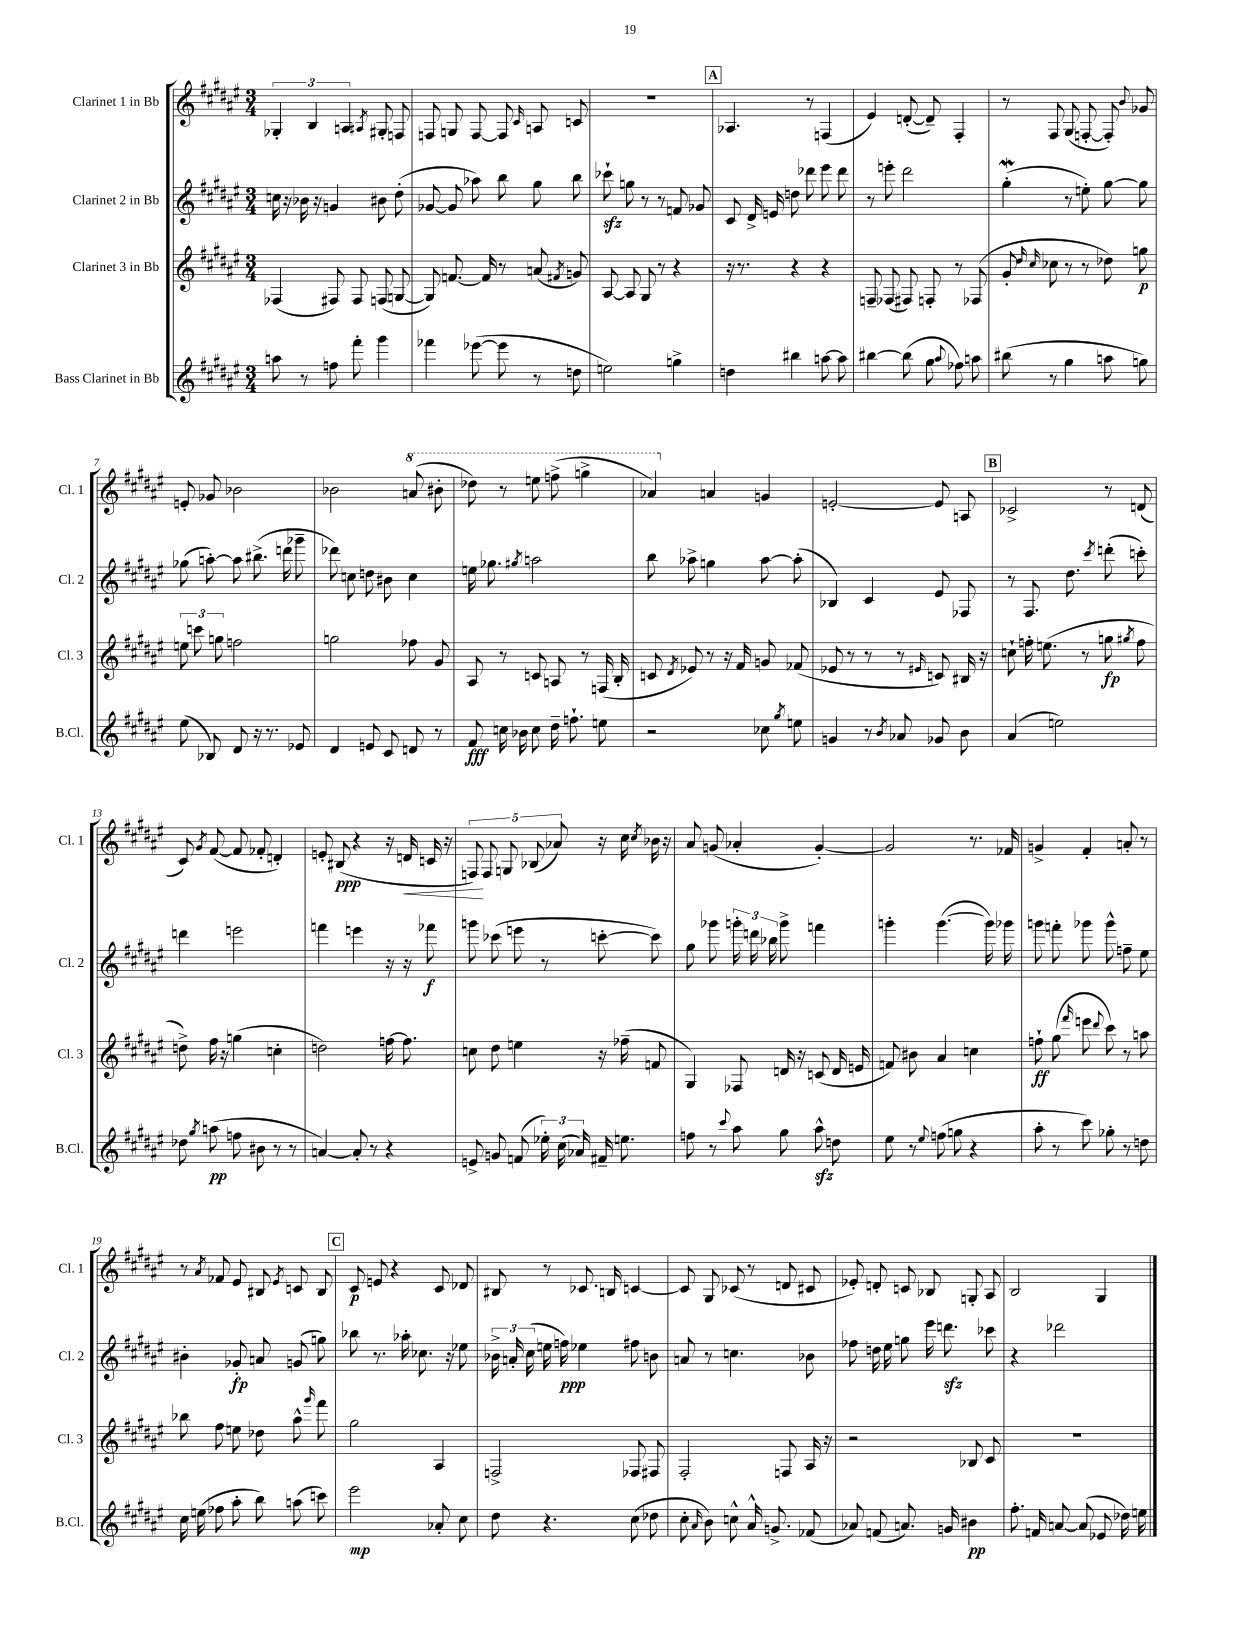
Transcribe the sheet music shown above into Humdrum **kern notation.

**kern	**dynam	**kern	**dynam	**kern	**dynam	**kern	**dynam
*part4	*part4	*part3	*part3	*part2	*part2	*part1	*part1
*staff4	*staff4	*staff3	*staff3	*staff2	*staff2	*staff1	*staff1
*I"Bass Clarinet in Bb	*	*I"Clarinet 3 in Bb	*	*I"Clarinet 2 in Bb	*	*I"Clarinet 1 in Bb	*
*I'B.Cl.	*	*I'Cl. 3	*	*I'Cl. 2	*	*I'Cl. 1	*
*clefG2	*	*clefG2	*	*clefG2	*	*clefG2	*
*k[f#c#g#d#a#e#]	*	*k[f#c#g#d#a#e#]	*	*k[f#c#g#d#a#e#]	*	*k[f#c#g#d#a#e#]	*
*M3/4	*	*M3/4	*	*M3/4	*	*M3/4	*
=1	=1	=1	=1	=1	=1	=1	=1
8aan\	.	(4F-X/	.	16ccn\	.	6G-X'/	.
.	.	.	.	16r	.	.	.
8r	.	.	.	16b-X\	.	.	.
.	.	.	.	.	.	6B/	.
.	.	.	.	16r	.	.	.
8ffn\	.	8F#X/)	.	4gn/	.	.	.
.	.	.	.	.	.	6An/	.
8fff#'\	.	8F#/	.	.	.	.	.
.	.	.	.	.	.	8qA#X/	.
4ggg#\	.	(8Fn/	.	8b#X\	.	8G#X'/	.
.	.	[8Gn/	.	(8dd#'\	.	8Fn/	.
=2	=2	=2	=2	=2	=2	=2	=2
4fff-X\	.	8G/])	.	[8g-X/	.	8Fn/	.
.	.	[8.fn/	.	8g-/]	.	8Gn/	.
([8eee-X\	.	.	.	8aa-X\)	.	[8F/	.
.	.	16f/]	.	.	.	.	.
8eee-\]	.	8r	.	8bb\	.	8F/]	.
.	.	.	.	.	.	16qqc#/	.
8r	.	(8an/	.	8gg#\	.	8An/	.
.	.	8qf#X/	.	.	.	.	.
8ddn\	.	8gn/)	.	8bb\	.	8cn/	.
=3	=3	=3	=3	=3	=3	=3	=3
2een\)	.	[8A#/	.	8ccc-Xzz`\	.	2.r	.
.	.	8A#/]	.	8ggn\	.	.	.
.	.	8G#/	.	8r	.	.	.
.	.	8r	.	8r	.	.	.
4ggn^\	.	4r	.	8fn/	.	.	.
.	.	.	.	8g-X/	.	.	.
!!LO:REH:place=s1:t=A
=4	=4	=4	=4	=4	=4	=4	=4
4ddn\	.	16r	.	8c#/	.	4.A-X/	.
.	.	8.r	.	.	.	.	.
.	.	.	.	16d#^/	.	.	.
.	.	.	.	16en/	.	.	.
4bb#X\	.	4r	.	8ddn\	.	.	.
.	.	.	.	8ddd-X\	.	8r	.
[8aan\	.	4r	.	8eee#\	.	(4Fn/	.
8aa\]	.	.	.	8ddd-\	.	.	.
=5	=5	=5	=5	=5	=5	=5	=5
[4bb#X\	.	8Fn~/	.	8r	.	4e#/)	.
.	.	(8F-X/	.	8eeen'\	.	.	.
(8bb#\]	.	8F#X/)	.	2ddd#\	.	([8dn'/	.
8gg#\	.	8Fn'/	.	.	.	8d~/])	.
8qqaa#/	.	.	.	.	.	.	.
8ff-X\)	.	8r	.	.	.	4F#'/	.
8aan\	.	(8F-X/	.	.	.	.	.
=6	=6	=6	=6	=6	=6	=6	=6
(8bb#X\	.	8g#'/	.	(4gg#W'\	.	8r	.
.	.	16qqdd#/	.	.	.	.	.
.	.	16qqcc#/	.	.	.	.	.
8r	.	8cc-X\	.	.	.	8F#/	.
4gg#\	.	8r	.	8r	.	(8G#/	.
.	.	8r	.	8een'\)	.	[8Fn'/	.
8aan\	.	8dd-X\)	.	[8gg#\	.	8F'/])	.
.	.	.	.	.	.	8qqb/	.
8ggn\)	.	8ggn\	p	8gg#\]	.	8g-X/	.
!!LO:LB:g=z
=7	=7	=7	=7	=7	=7	=7	=7
(8ee#\	.	12een\	.	(8gg-X\	.	8en'/	.
.	.	12cccn\	.	.	.	.	.
8B-X/)	.	.	.	[8aan'\)	.	8g-X/	.
.	.	12ggn\	.	.	.	.	.
8d#/	.	2ffn\	.	8aa\]	.	2b-X\	.
16r	.	.	.	(8.bb#X^\	.	.	.
8.r	.	.	.	.	.	.	.
.	.	.	.	16dddn\	.	.	.
8e-X/	.	.	.	8ggg-X~\	.	.	.
=8	=8	=8	=8	=8	=8	=8	=8
4d#/	.	2ggn\	.	8ddd-X\)	.	2b-X\	.
.	.	.	.	8ccn\	.	.	.
8en/	.	.	.	8ddn\	.	.	.
8c#/	.	.	.	8b#X\	.	.	.
*	*	*	*	*	*	*8va	*
8dn/	.	8ff-X\	.	4cc\	.	(8aan/	.
8r	.	8g#/	.	.	.	8bb#X'\	.
=9	=9	=9	=9	=9	=9	=9	=9
8f#/	fff	8A#/	.	16een\	.	8ddd-X\)	.
.	.	.	.	8.gg-X\	.	.	.
16ccn\	.	8r	.	.	.	8r	.
16b-X\	.	.	.	.	.	.	.
.	.	.	.	8qgg#X/	.	.	.
8cc\	.	8cn/	.	2aan\	.	8eeen\	.
16dd#~\	.	8An/	.	.	.	(8fffn^\	.
8.ffn`\	.	.	.	.	.	.	.
.	.	8r	.	.	.	4gggn^\	.
8een\	.	(16Fn/	.	.	.	.	.
.	.	16B'/	.	.	.	.	.
=10	=10	=10	=10	=10	=10	=10	=10
2r	.	8cn/	.	8bb\	.	4aa-X/)	.
.	.	8qd#/	.	.	.	.	.
.	.	8e-X/)	.	8aa-X^\	.	.	.
*	*	*	*	*	*	*X8va	*
.	.	8r	.	4ggn\	.	4an/	.
.	.	16r	.	.	.	.	.
.	.	16f#/	.	.	.	.	.
8cc-X\	.	8gn/	.	[8aa-\	.	4gn/	.
8qgg#/	.	.	.	.	.	.	.
8een\	.	(8f-X/	.	(8aa-'\]	.	.	.
=11	=11	=11	=11	=11	=11	=11	=11
4gn/	.	8e-X/	.	4B-X/)	.	[2en'/	.
.	.	8r	.	.	.	.	.
8r	.	8r	.	4c#/	.	.	.
8qb/	.	.	.	.	.	.	.
8a-X/	.	8r	.	.	.	.	.
.	.	16qqe#X/	.	.	.	.	.
8g-X/	.	8cn/)	.	8e#/	.	8e/]	.
8b\	.	16B#X/	.	8F-X/	.	8An/	.
.	.	16r	.	.	.	.	.
!!LO:REH:place=s1:t=B
=12	=12	=12	=12	=12	=12	=12	=12
(4a#/	.	8ccn`\	.	8r	.	2c-X^/	.
.	.	16ffn'\	.	8.F#/	.	.	.
.	.	(8.een\	.	.	.	.	.
2een\)	.	.	.	.	.	.	.
.	.	.	.	8.dd#\	.	.	.
.	.	8r	.	.	.	.	.
.	.	.	.	8qccc#/	.	.	.
.	.	8ggn\	fp	(8dddn'\	.	8r	.
.	.	8qgg#X/	.	.	.	.	.
.	.	8ff\	.	8cccn'\)	.	(8dn/	.
!!LO:LB:g=z
=13	=13	=13	=13	=13	=13	=13	=13
8dd-X\	.	8ddn^\)	.	4dddn\	.	8c#/)	.
8qgg#/	.	.	.	.	.	8qg#/	.
(8aan\	pp	16ff#\	.	.	.	([8f#/	.
.	.	16r	.	.	.	.	.
8ffn\	.	(4ggn\	.	2eeen\	.	8f#/]	.
8b#X\	.	.	.	.	.	8f-X'/	.
8r	.	4ccn'\	.	.	.	4dn'/)	.
8r	.	.	.	.	.	.	.
=14	=14	=14	=14	=14	=14	=14	=14
[4an/)	.	2ddn\)	.	4fffn\	.	8en'/	.
.	.	.	.	.	.	(8B#X/	ppp
8a'/]	.	.	.	4eeen\	.	4r	.
8r	.	.	.	.	.	.	.
4r	.	[16ffn\	.	16r	.	16r	.
!	!	!	!	!	!	!	!LO:HP:b
.	.	8.ff\]	.	16r	.	16dn/	<
.	.	.	.	8fff-X\	f	16cn/	.
.	.	.	.	.	.	16r	.
=15	=15	=15	=15	=15	=15	=15	=15
8en^/	.	8ccn\	.	8gggn\	.	10Fn/)	.
.	.	.	.	.	.	10F/	[
8gn/	.	8dd#\	.	(8ccc-X\	.	.	.
.	.	.	.	.	.	10Gn/	.
(8fn/	.	4een\	.	8eeen\	.	.	.
.	.	.	.	.	.	(10B-X/	.
24ee-X'\)	.	.	.	8r	.	.	.
.	.	.	.	.	.	10a-X/)	.
(24cc#\	.	.	.	.	.	.	.
24a-X/)	.	.	.	.	.	.	.
16f#X~/	.	16r	.	[8cccn'\	.	16r	.
8.een\	.	(16ff-X~\	.	.	.	16cc#\	.
.	.	.	.	.	.	8qcc#/	.
.	.	8fn/	.	8ccc\])	.	16b-X\	.
.	.	.	.	.	.	16r	.
=16	=16	=16	=16	=16	=16	=16	=16
8ffn\	.	4G#/)	.	8gg#\	.	8a#/	.
8r	.	.	.	8ggg-X\	.	(8gn/	.
8qqccc#/	.	.	.	.	.	.	.
8aa#\	.	8F-X/	.	24gggn'\	.	4a-X'/	.
.	.	.	.	24dddn\	.	.	.
.	.	.	.	24bb-X\	.	.	.
8gg#\	.	16dn/	.	8ggg^\	.	.	.
.	.	16r	.	.	.	.	.
8aa#zz^^\	.	(8cn/	.	4fffn\	.	[4g'/)	.
8ddn\	.	16d/	.	.	.	.	.
.	.	16en/	.	.	.	.	.
=17	=17	=17	=17	=17	=17	=17	=17
8ee#\	.	8fn/)	.	4gggn'\	.	2g/]	.
8r	.	8b#X\	.	.	.	.	.
8qqee#/	.	.	.	.	.	.	.
(8ffn\	.	4a#/	.	([4.ggg\	.	.	.
8ggn\	.	.	.	.	.	.	.
4r	.	4ccn\	.	.	.	8.r	.
.	.	.	.	16ggg\])	.	.	.
.	.	.	.	16ggg-X\	.	16f-X/	.
=18	=18	=18	=18	=18	=18	=18	=18
8aa#'\	.	8ffn`\	ff	8gggn\	.	4gn^/	.
8r	.	(8gg#\	.	8fffn'\	.	.	.
.	.	16qqfff#/	.	.	.	.	.
8ccc#\)	.	8eeen\	.	8ggg-X\	.	4f#'/	.
.	.	8qqddd#/	.	.	.	.	.
8gg-X'\	.	8ccc#\)	.	8ggg-^^\	.	.	.
8r	.	8r	.	8ffn~\	.	8an'/	.
8ddn\	.	8aan\	.	8ee#\	.	8r	.
!!LO:LB:g=z
=19	=19	=19	=19	=19	=19	=19	=19
16cc#\	.	8bb-X\	.	4b#X'\	.	8r	.
(16een\	.	.	.	.	.	.	.
.	.	.	.	.	.	8qa#/	.
8ff-X\	.	8ff#\	.	.	.	8f-X/	.
8aa#'\	.	8een\	.	8g-X'/	fp	8e#/	.
8bb\)	.	8dd-X\	.	8an/	.	8B#X/	.
.	.	.	.	.	.	8qe#/	.
(8aan\	.	8aa#^^\	.	(8gn/	.	8cn/	.
.	.	16qqggg#/	.	.	.	.	.
8cccn\)	.	8fff#\	.	8ggn\)	.	8B#/	.
!!LO:REH:place=s1:t=C
=20	=20	=20	=20	=20	=20	=20	=20
2eee#\	mp	2gg#\	.	8bb-X\	.	8c#/	p
.	.	.	.	8.r	.	8en/	.
.	.	.	.	.	.	4r	.
.	.	.	.	16aa-X'\	.	.	.
.	.	.	.	8.cc-X\	.	.	.
8a-X'/	.	4A#/	.	.	.	8c#/	.
.	.	.	.	16r	.	.	.
8cc#\	.	.	.	8ee-X\	.	8d-X/	.
=21	=21	=21	=21	=21	=21	=21	=21
8dd#\	.	2Fn^/	.	24b-X^\	.	8B#X/	.
.	.	.	.	24an'/	.	.	.
.	.	.	.	(24cc#\	.	.	.
4.r	.	.	.	16een\	.	8r	.
.	.	.	.	16ffn\)	ppp	.	.
.	.	.	.	4ee-X\	.	8.c-X/	.
.	.	.	.	.	.	16Bn/	.
(8cc#\	.	8F-X/	.	8ff#X\	.	[4cn/	.
8dd-X\	.	8F#X/	.	8bn\	.	.	.
=22	=22	=22	=22	=22	=22	=22	=22
8cc#'\	.	2F#'/	.	8an/	.	8c/]	.
16qqa#/	.	.	.	.	.	.	.
8b\)	.	.	.	8r	.	8G#/	.
8ccn^^\	.	.	.	4.ccn\	.	(8c-X/	.
16a#^^/	.	.	.	.	.	8r	.
8.gn^/	.	.	.	.	.	.	.
.	.	8Fn/	.	.	.	8dn/	.
(8f-X/	.	16A#/	.	8b-X\	.	8c#X/	.
.	.	16r	.	.	.	.	.
=23	=23	=23	=23	=23	=23	=23	=23
8a-X/)	.	2r	.	8ff-X\	.	8e-X'/)	.
(8fn/	.	.	.	16ddn\	.	8dn'/	.
.	.	.	.	16ee#\	.	.	.
8.an/)	.	.	.	8ggn\	.	8cn/	.
.	.	.	.	16eee#\	.	8B-X/	.
16gn/	.	.	.	8.dddnzz\	.	.	.
4b#X\	pp	8B-X/	.	.	.	8Gn'/	.
.	.	8c#/	.	8ccc-X\	.	8A#/	.
=24	=24	=24	=24	=24	=24	=24	=24
8.ff#'\	.	2.r	.	4r	.	2B/	.
16fn/	.	.	.	.	.	.	.
[8an/	.	.	.	2ddd-X\	.	.	.
(8a/]	.	.	.	.	.	.	.
8e-X/	.	.	.	.	.	4G#/	.
16dd-X\)	.	.	.	.	.	.	.
16een\	.	.	.	.	.	.	.
==	==	==	==	==	==	==	==
*-	*-	*-	*-	*-	*-	*-	*-
